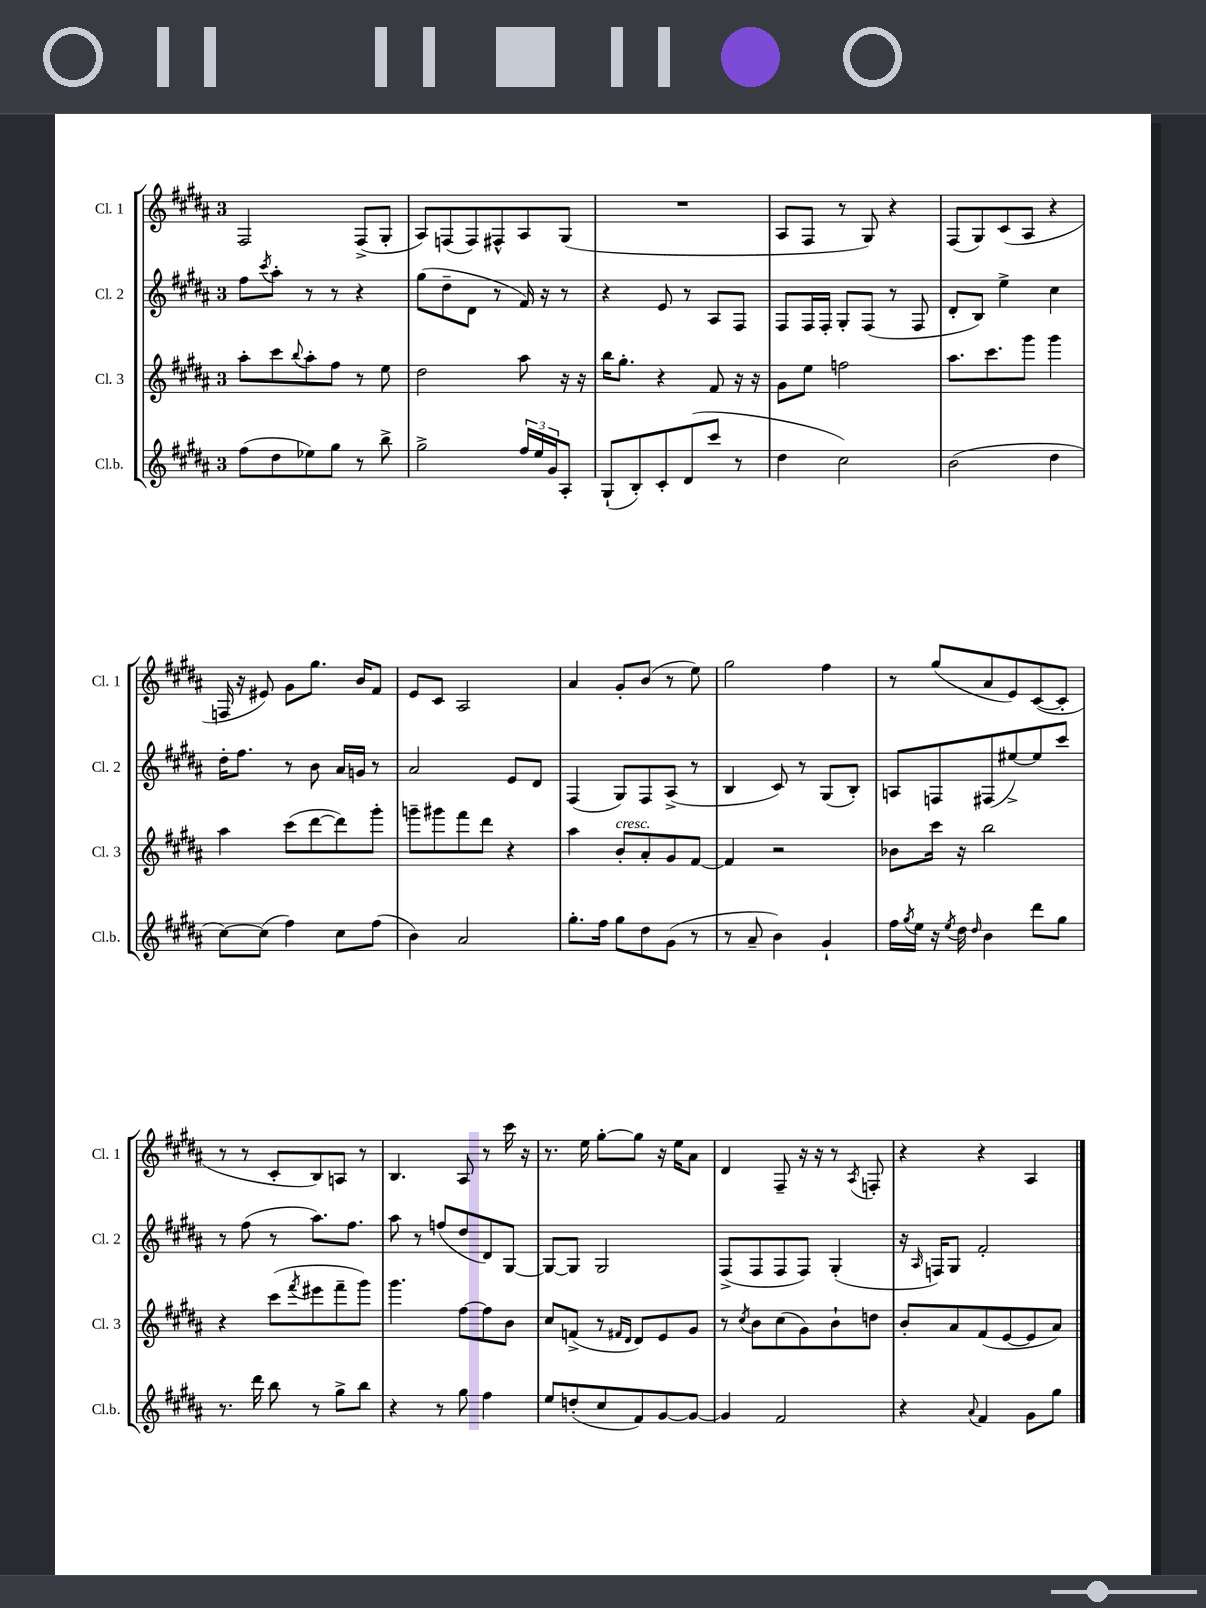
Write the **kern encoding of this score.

**kern	**kern	**kern	**kern
*part4	*part3	*part2	*part1
*staff4	*staff3	*staff2	*staff1
*I"Cl.b.	*I"Cl. 3	*I"Cl. 2	*I"Cl. 1
*I'Cl.b.	*I'Cl. 3	*I'Cl. 2	*I'Cl. 1
*clefG2	*clefG2	*clefG2	*clefG2
*k[f#c#g#d#a#]	*k[f#c#g#d#a#]	*k[f#c#g#d#a#]	*k[f#c#g#d#a#]
*M3/4	*M3/4	*M3/4	*M3/4
=92	=92	=92	=92
(8ff#\L	8aa#'\L	8ff#\L	2F#/
.	.	8qccc#/	.
8dd#\	8ccc#\	8aa#'\J	.
.	8qqbb/	.	.
8ee-X\)	8aa#'\	8r	.
8gg#\J	8ff#\J	8r	.
8r	8r	4r	(8F#^/L
8bb^\	8ee\	.	8G#'/J
=93	=93	=93	=93
2gg#^\	2dd#\	(8gg#\L	8A#/L)
.	.	8dd#~\	(8Fn/
.	.	8d#\J	8F/)
.	.	8r	8F#X^^/
24ff#/LL	8aa#\	16f#/)	8A#/
24ee/	.	.	.
.	.	16r	.
24g#/J	.	.	.
8A#'/J	16r	8r	(8G#/J
.	16r	.	.
=94	=94	=94	=94
(8G#`/L	16bb\KL	4r	2.r
.	8.gg#'\J	.	.
8B'/)	.	.	.
8c#'/	4r	8e/	.
(8d#/	.	8r	.
8ccc#/J	8f#/	8A#/L	.
8r	16r	8F#/J	.
.	16r	.	.
=95	=95	=95	=95
4dd#\	8g#\L	8F#/L	8A#/L
.	8ee\J	16F#/L	8F#/J
.	.	16F#'/JJ	.
2cc#\)	2ffn\	8G#'/L	8r
.	.	(8F#/J	8G#/)
.	.	8r	4r
.	.	8F#/	.
=96	=96	=96	=96
(2b\	8.aa#\L	8d#'/L	(8F#/L
.	.	8B/J)	8G#/)
.	8.ccc#\	.	.
.	.	4ee^\	(8c#/
.	8ggg#\J	.	8A#/J
4dd#\	4ggg#\	4cc#\	4r
!!LO:LB:g=z
=97	=97	=97	=97
[8cc#\L)	4aa#\	16dd#'\KL	16Fn/
.	.	8.ff#\J	16r
(8cc#\J]	.	.	8e#X/)
4ff#\)	(8ccc#\L	8r	8g#\L
.	[8ddd#\	8b\	8.gg#\J
8cc#\L	8ddd#\])	16a#/LL	.
.	.	16gn/JJ	16b/KL
(8ff#\J	8ggg#'\J	8r	8f#/J
=98	=98	=98	=98
4b\)	8gggn~\L	2a#/	8e/L
.	8ggg#X\	.	8c#/J
2a#/	8fff#\	.	2A#/
.	8ddd#\J	.	.
.	4r	8e/L	.
.	.	8d#/J	.
=99	=99	=99	=99
8.gg#'\L	4aa#\	(4F#/	4a#/
16ff#\Jk	.	.	.
!	!LO:TX:a:i:t=cresc.	!	!
8gg#\L	8b'/L	8G#/L)	8g#'/L
8dd#\	8a#'/	8F#/	(8b/J
(8g#\J	8g#/	(8A#^/J	8r
8r	[8f#/J	8r	8ee\)
=100	=100	=100	=100
8r	4f#/]	4B/	2gg#\
8a#~/	.	.	.
4b\)	2r	8c#/)	.
.	.	8r	.
4g#`/	.	(8G#/L	4ff#\
.	.	8B'/J)	.
=101	=101	=101	=101
16ff#\LL	8b-X\L	8An/L	8r
8qgg#/	.	.	.
16ee\JJ	.	.	.
16r	16ccc#\Jk	8Fn/	(8gg#/L
8qee/	.	.	.
16dd#\	16r	.	.
16qqdd#/	.	.	.
4b\	2bb\	(8F#X/	8a#/
.	.	[8ee#X^/)	8e/)
8ddd#\L	.	8ee#/]	([8c#/
8gg#\J	.	8ccc#/J	8c#'/J]
!!LO:LB:g=z
=102	=102	=102	=102
8.r	4r	8r	8r
.	.	(8ff#\	8r
16ddd#\	.	.	.
8bb\	(8ccc#\L	8r	8c#'/L
.	8qfff#/	.	.
8r	8eee#X\	8.aa#\L)	8B/)
8gg#^\L	8fff#~\	.	8An/J
.	.	8.ff#\J	.
8bb\J	8ggg#\J)	.	8r
=103	=103	=103	=103
4r	4.ggg#\	8aa#\	4.B/
.	.	8r	.
8r	.	(8ffn/L	.
8gg#\	[8ff#\L	8dd#/	8A#/
4ff#\	8ff#\]	8d#/)	8r
.	8b\J	[8G#/J	16ccc#\
.	.	.	16r
=104	=104	=104	=104
8ee/L	8cc#/L	8G#/L_	8.r
(8ddn'/	(8fn^/J	8G#/J]	.
.	.	.	16ee\
8cc#/	8r	2G#/	[8gg#'\L
.	16qqf#X/LL	.	.
.	16qqd#/JJ	.	.
8f#/)	8d#/L)	.	8gg#\J]
[8g#/	8e/	.	16r
.	.	.	16ee\KL
8g#/J_	8g#/J	.	8a#\J
=105	=105	=105	=105
4g#/]	8r	(8F#^/L	4d#/
.	8qcc#/	.	.
.	8b\L	8F#/	.
2f#/	(8cc#\	8F#/	8F#~/
.	8g#\)	8F#/J)	16r
.	.	.	16r
.	8b`\	(4G#'/	8r
.	.	.	8qA#/
.	8ddn\J	.	8Fn'/
=106	=106	=106	=106
4r	8b'/L	16r	4r
.	.	16qqA#/	.
.	.	16Fn/KL)	.
.	8a#/	8G#/J	.
8qqa#/	.	.	.
4f#/	(8f#/	2f#'/	4r
.	[8e/	.	.
8g#\L	8e/]	.	4A#/
8gg#\J	8a#/J)	.	.
==	==	==	==
*-	*-	*-	*-
